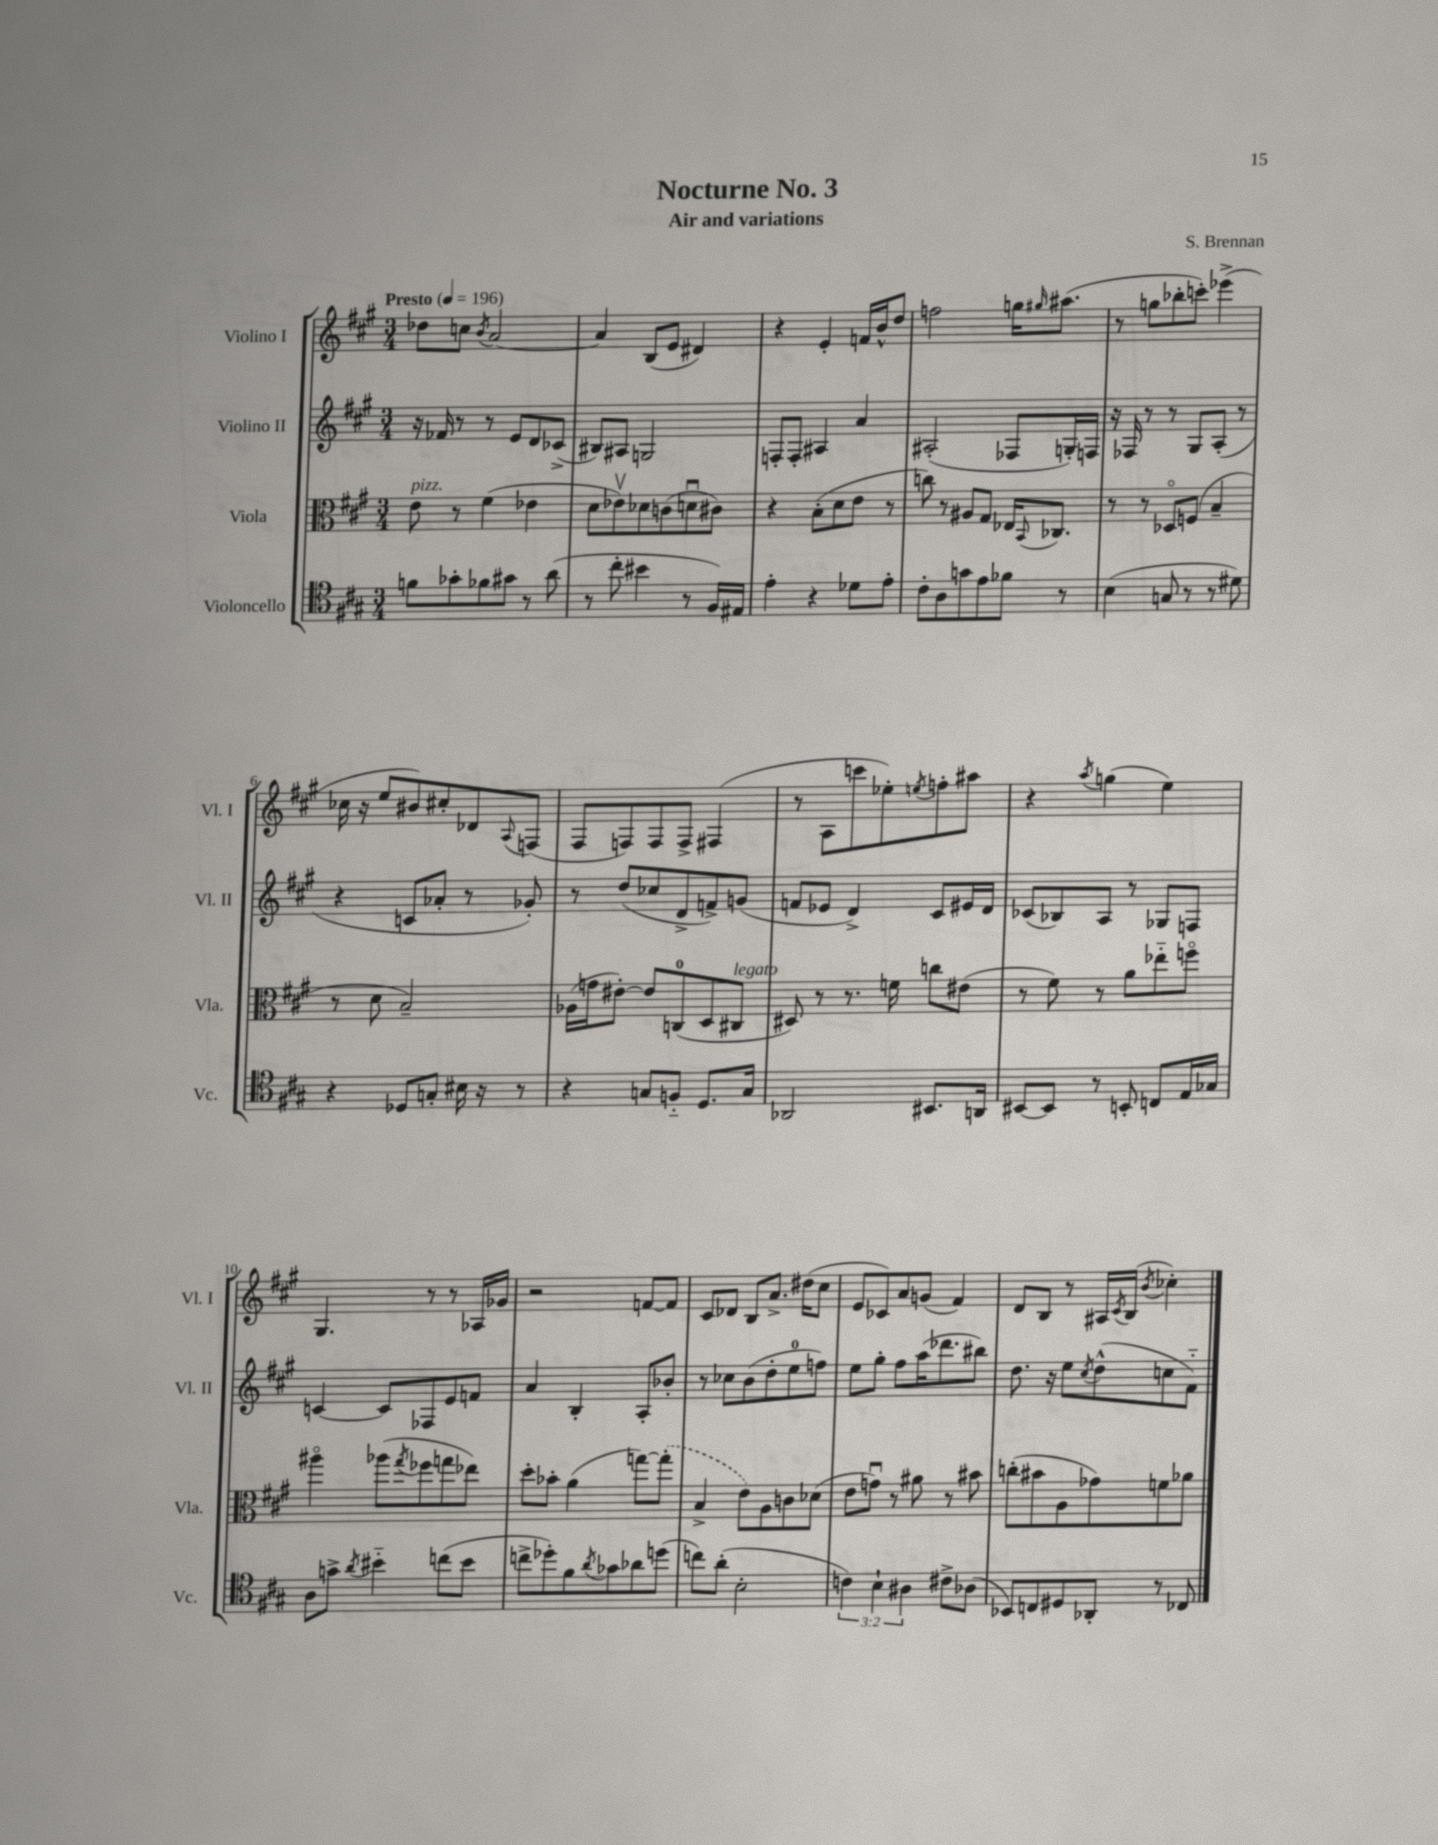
\header { title = "Nocturne No. 3" composer = "S. Brennan" subtitle = "Air and variations" }
<<
\new StaffGroup <<
\new Staff = "s0" \with { instrumentName = "Violino I" shortInstrumentName = "Vl. I" } {
    \clef treble \key a \major \numericTimeSignature \time 3/4 \tempo "Presto" 4 = 196
    des''8 c''8 \acciaccatura { b'8 } a'2~ |
    a'4 b8( e'8 dis'4) |
    r4 e'4-. f'16 b'16-^ d''8 |
    f''2 g''16 \grace { gis''16 } ais''8.( |
    r8 g''8 bes''8-. c'''8-.) ees'''4->( |
    ces''16 r16 e''8 bis'8) cis''8-. des'8 \appoggiatura { a8 } f8( |
    fis8 f8) f8 f8-> fis4( |
    r8 a8 c'''8 ees''8-.) \acciaccatura { e''8 } f''8-. ais''8 |
    r4 \acciaccatura { a''8 } g''4( e''4) |
    gis4. r8 r8 aes16 ges'16 |
    r2 f'8~ f'8 |
    cis'8 des'8 b8 a'8.-> dis''16( cis''8 |
    e'8 ces'8) a'8 g'8( fis'4) |
    d'8 b8 r8 ais16 \acciaccatura { cis'8 } b16( \acciaccatura { b'8 } ces''4-.) \bar "|." |
}
\new Staff = "s1" \with { instrumentName = "Violino II" shortInstrumentName = "Vl. II" } {
    \clef treble \key a \major \numericTimeSignature \time 3/4
    r16 fes'16 r8 r8 e'8 d'8 ces'8->( |
    bis8) ais8 g2 |
    f8-. f8-. ais4 a'4 |
    ais2-.( fes8 g16-.) f16 |
    r16 fes16 r8 r8 gis8 a8-.( r8 |
    r4 c'8 aes'8-. r8 ges'8-.) |
    r8 d''8( ces''8 d'8-> f'8->) g'8( |
    f'8 ees'8 d'4->) cis'8 eis'16 d'16 |
    ces'8( bes8) a8 r8 ges8 f8 |
    c'4~ c'8 fes8 e'8 f'8 |
    a'4 b4-. a8-. bes'8-. |
    r8 ces''8 b'8( d''8-. e''8-0 f''8) |
    e''8 gis''8-. fis''8 a''16( des'''8. bis''8) |
    d''8. r16 e''8 \acciaccatura { cis''8 } d''8-^( c''8 fis'8-_) \bar "|." |
}
\new Staff = "s2" \with { instrumentName = "Viola" shortInstrumentName = "Vla." } {
    \clef alto \key a \major \numericTimeSignature \time 3/4
    e'8^\markup { \italic "pizz." } r8 fis'4( ees'4 |
    d'8 ees'8\upbow) des'8 c'8( d'8\downbow cis'8) |
    r4 b8-.( d'8 e'8 r8 |
    c''8) r8 ais8 gis8 ees16 \appoggiatura { b,8 } ces8. |
    r8 r8 des8\flageolet f8( b4-- |
    r8 d'8 b2--) |
    aes16( g'16 eis'8~-.) eis'8 c8-0( d8 cis8^\markup { \italic "legato" } |
    dis8) r8 r8. f'16 c''8 eis'8( |
    r8 fis'8) r8 a'8 ees''8-_ f''8\flageolet |
    ais''4\flageolet aes''8( \acciaccatura { gis''8 } fes''8 g''8 ees''8) |
    d''8-. bes'8-. a'4( g''8~) \once \slurDashed g''8-.( |
    b4-> e'8) a8 c'8 des'8( |
    e'8 g'8\downbow) r8 ais'8 r8 bis'8 |
    c''8-.( bis'8 a8 ges'8) f'8 aes'8 \bar "|." |
}
\new Staff = "s3" \with { instrumentName = "Violoncello" shortInstrumentName = "Vc." } {
    \clef tenor \key a \major \numericTimeSignature \time 3/4 \override Staff.TupletNumber.text = #tuplet-number::calc-fraction-text
    f'8 ges'8-. fes'8 gis'8 r8 a'8( |
    r8 cis''8-. bis'4 r8 fis16) eis16 |
    e'4-. r4 des'8 e'8-. |
    cis'8-. a8 g'8 e'8 fes'8 r8 |
    b4( g8 r8 r8 dis'8) |
    r4 des8 g8-. bis16 r16 r8 |
    r4 g8 f8-_ d8. g16 |
    aes,2 bis,8. a,16 |
    bis,8~ bis,8 r8 b,8-. c8 e16 ges16 |
    a8 g'8-> \acciaccatura { a'8 } bis'4-_ c''8( bis'8 |
    c''8-> des''8-.) fis'8 \acciaccatura { a'8 } ges'8 aes'8 d''8( |
    c''8) a'8-.( b2-. |
    \tuplet 3/2 { c'4) b4-! ais4 } cis'8-> aes8( |
    bes,8) c8 dis8 aes,8-. r8 ces8 \bar "|." |
}
>>
>>
